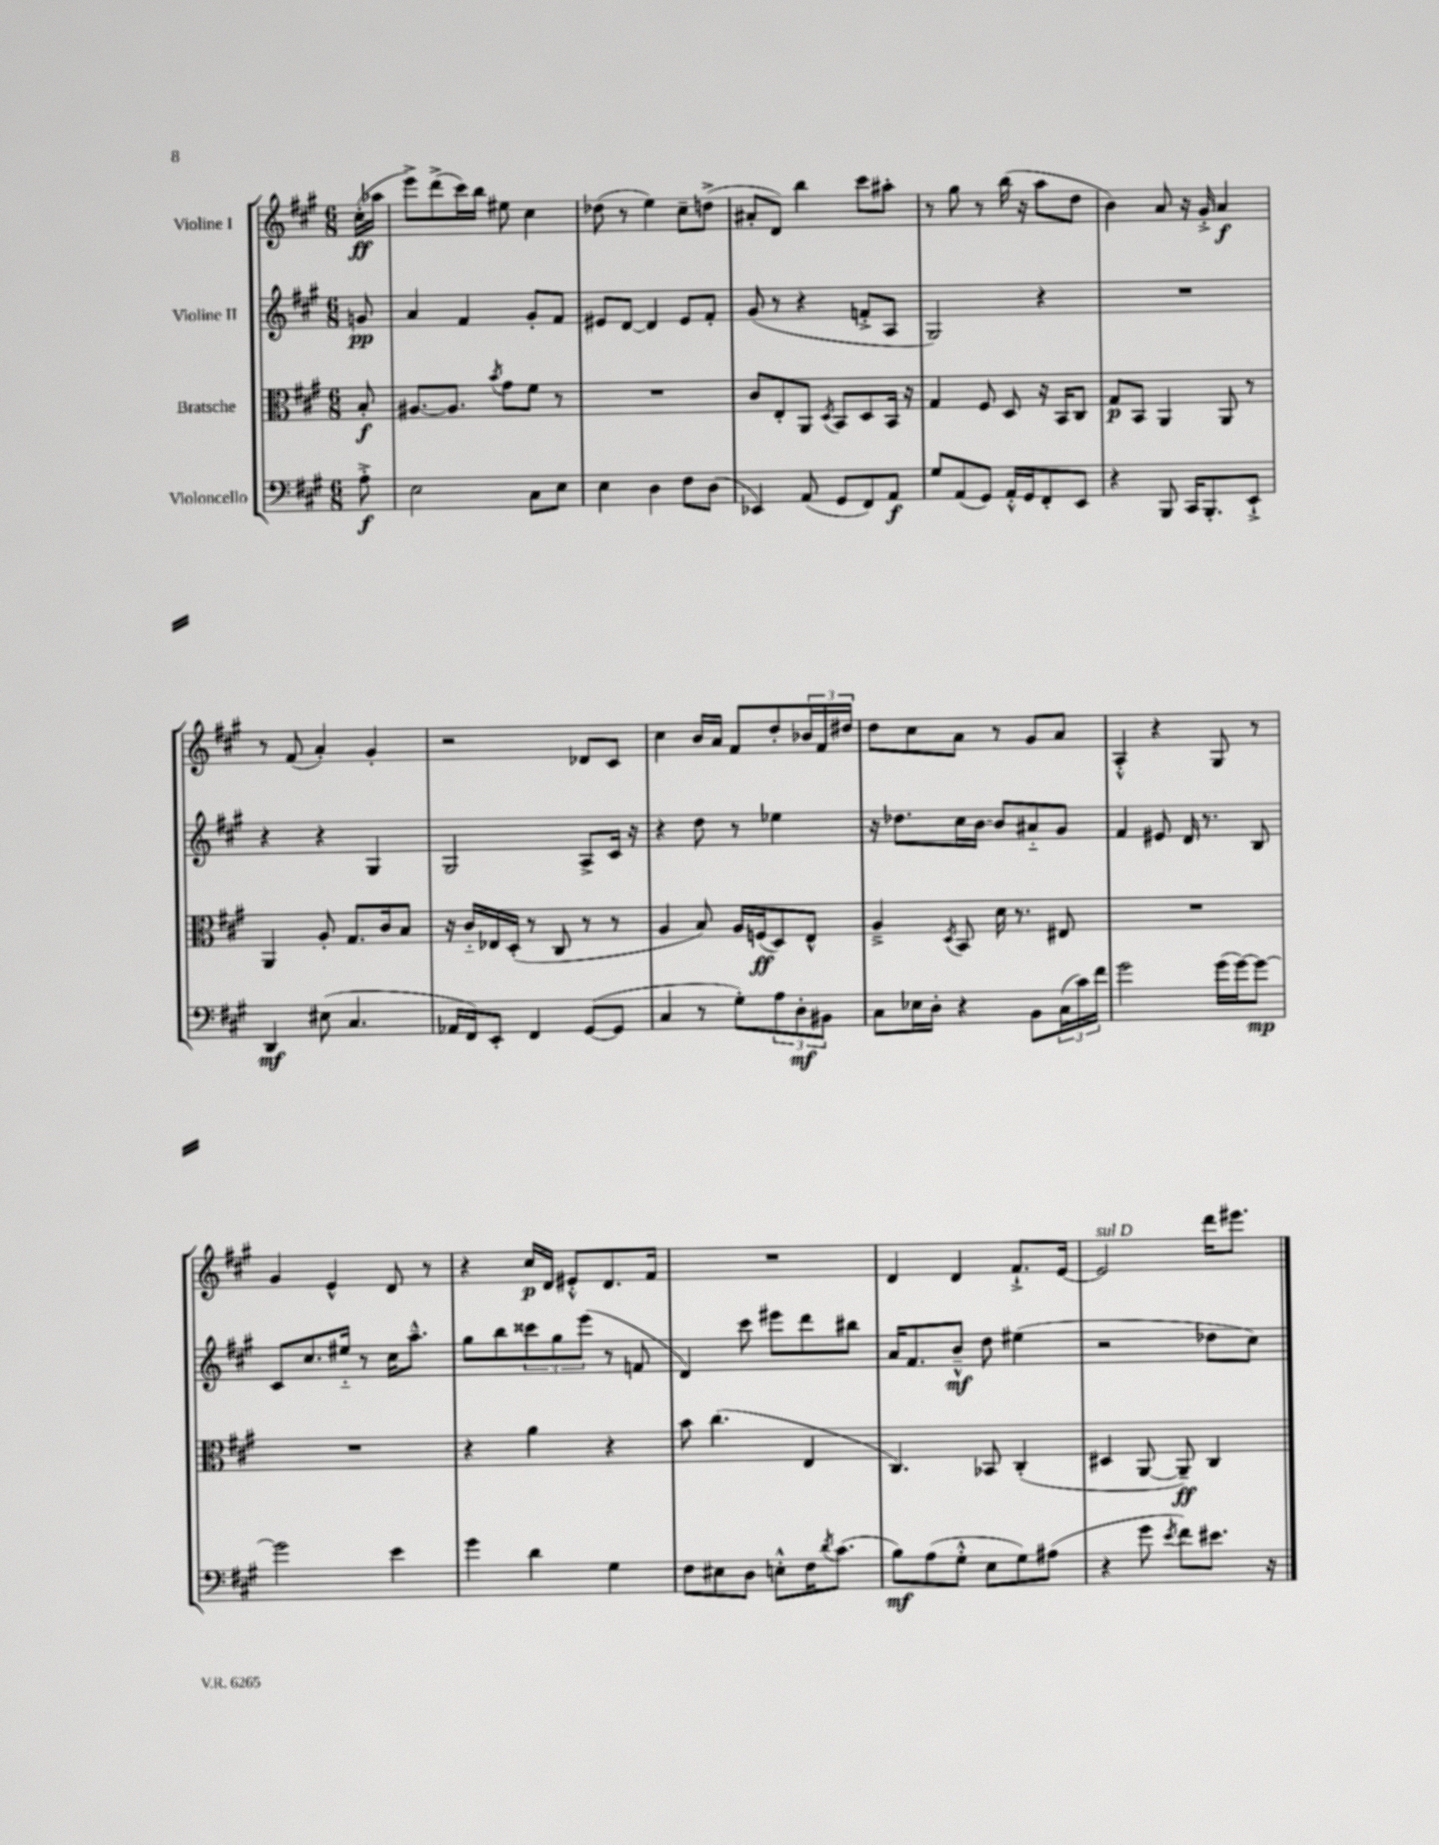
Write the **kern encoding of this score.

**kern	**dynam	**kern	**dynam	**kern	**dynam	**kern	**dynam
*part4	*part4	*part3	*part3	*part2	*part2	*part1	*part1
*staff4	*staff4	*staff3	*staff3	*staff2	*staff2	*staff1	*staff1
*I"Violoncello	*	*I"Bratsche	*	*I"Violine II	*	*I"Violine I	*
*clefF4	*	*clefC3	*	*clefG2	*	*clefG2	*
*k[f#c#g#]	*	*k[f#c#g#]	*	*k[f#c#g#]	*	*k[f#c#g#]	*
*M6/8	*	*M6/8	*	*M6/8	*	*M6/8	*
=	=	=	=	=	=	=	=
8A'^\	f	8B'/	f	8gn/	pp	(16cc#'\LL	ff
.	.	.	.	.	.	16aa-X\JJ	.
=1	=1	=1	=1	=1	=1	=1	=1
2E\	.	[8.A#X/L	.	4a/	.	8eee^\L)	.
.	.	.	.	.	.	(8ddd^\	.
.	.	8.A#/J]	.	.	.	.	.
.	.	.	.	4f#/	.	16ccc#\L)	.
.	.	.	.	.	.	16bb\JJ	.
.	.	8qb/	.	.	.	.	.
.	.	8g#\L	.	.	.	8ee#X\	.
8C#\L	.	8f#\J	.	8g#'/L	.	4cc#\	.
8E\J	.	8r	.	8f#/J	.	.	.
=2	=2	=2	=2	=2	=2	=2	=2
4E\	.	2.r	.	8e#X/L	.	(8dd-X\	.
.	.	.	.	[8d/J	.	8r	.
4D\	.	.	.	4d/]	.	4ee\)	.
8F#\L	.	.	.	8e#/L	.	8cc#~\L	.
(8D\J	.	.	.	8f#'/J	.	(8ddn^\J	.
=3	=3	=3	=3	=3	=3	=3	=3
4EE-X/)	.	8c#/L	.	(8g#/	.	8a#X'/L	.
.	.	8E'/	.	8r	.	8d/J)	.
(8AA/	.	8AA/J	.	4r	.	4bb\	.
.	.	8qD/	.	.	.	.	.
8GG#/L	.	8BB/L	.	.	.	.	.
8FF#/)	.	8D/	.	8fn'^/L	.	8ccc#\L	.
8AA/J	f	16BB/Jk	.	8A/J	.	8aa#X'\J	.
.	.	16r	.	.	.	.	.
=4	=4	=4	=4	=4	=4	=4	=4
8G#/L	.	4G#/	.	2G#/)	.	8r	.
(8AA/	.	.	.	.	.	8gg#\	.
8GG#/J)	.	8F#/	.	.	.	8r	.
16AA'^^/LL	.	8D/	.	.	.	(16bb\	.
16GG#/J	.	.	.	.	.	16r	.
8FF#'/	.	16r	.	4r	.	8aa\L	.
.	.	16BB/KL	.	.	.	.	.
8EE/J	.	8C#/J	.	.	.	8dd\J	.
=5	=5	=5	=5	=5	=5	=5	=5
4r	.	8G#/L	p	2.r	.	4b\)	.
.	.	8BB/J	.	.	.	.	.
8BBB/	.	4AA/	.	.	.	8a/	.
16CC#/KL	.	.	.	.	.	16r	.
8.BBB'/	.	.	.	.	.	16g#'^/	.
.	.	8AA/	.	.	.	4a/	f
8EE`^/J	.	8r	.	.	.	.	.
!!LO:LB:g=z
=6	=6	=6	=6	=6	=6	=6	=6
4DD/	mf	4AA/	.	4r	.	8r	.
.	.	.	.	.	.	(8f#/	.
(8E#X\	.	8A'/	.	4r	.	4a'/)	.
4.C#/	.	8.G#/L	.	.	.	.	.
.	.	.	.	4G#/	.	4g#'/	.
.	.	16c#/k	.	.	.	.	.
.	.	8B/J	.	.	.	.	.
=7	=7	=7	=7	=7	=7	=7	=7
16AA-X/LL	.	16r	.	2G#/	.	2r	.
16FF#/J)	.	16c#/LL	.	.	.	.	.
8EE'/J	.	16E-X/	.	.	.	.	.
.	.	(16D'/JJ	.	.	.	.	.
4FF#/	.	8r	.	.	.	.	.
.	.	8C#/	.	.	.	.	.
([8GG#/L	.	8r	.	8A^/L	.	8d-X/L	.
8GG#/J]	.	8r	.	16c#/Jk	.	8c#/J	.
.	.	.	.	16r	.	.	.
=8	=8	=8	=8	=8	=8	=8	=8
4C#/	.	4A/	.	4r	.	4cc#\	.
8r	.	8B/)	.	8dd\	.	16b/LL	.
.	.	.	.	.	.	16a/JJ	.
8G#'\L)	.	16A/LL	.	8r	.	8f#/L	.
.	.	(16Fn/J	ff	.	.	.	.
12A\	.	8D/)	.	4ee-X\	.	8dd'/	.
12D'\	mf	.	.	.	.	.	.
.	.	8E^^/J	.	.	.	24b-X/L	.
12BB#X\J	.	.	.	.	.	24f#/	.
.	.	.	.	.	.	24dd#X/JJ	.
=9	=9	=9	=9	=9	=9	=9	=9
8C#\L	.	4A~^/	.	16r	.	8dd\L	.
.	.	.	.	8.dd-X\L	.	.	.
16E-X\L	.	.	.	.	.	8cc#\	.
16D'\JJ	.	.	.	.	.	.	.
.	.	8qD/	.	.	.	.	.
4r	.	8BB/	.	16cc#\L	.	8a\J	.
.	.	.	.	[16b\JJ	.	.	.
.	.	16d\	.	8b/L]	.	8r	.
.	.	8.r	.	.	.	.	.
8BB\L	.	.	.	8a#X/	.	8g#/L	.
(24C#\L	.	8E#X/	.	8g#/J	.	8a/J	.
24c#\)	.	.	.	.	.	.	.
24f#\JJ	.	.	.	.	.	.	.
=10	=10	=10	=10	=10	=10	=10	=10
2g#\	.	2.r	.	4f#/	.	4A'^^/	.
.	.	.	.	8e#X/	.	4r	.
.	.	.	.	16d/	.	.	.
.	.	.	.	8.r	.	.	.
(16g#\LL	.	.	.	.	.	8G#/	.
[16g#\J)	.	.	.	.	.	.	.
8g#\J_	mp	.	.	8B/	.	8r	.
!!LO:LB:g=z
=11	=11	=11	=11	=11	=11	=11	=11
2g#\]	.	2.r	.	8c#/L	.	4g#/	.
.	.	.	.	8.cc#/	.	.	.
.	.	.	.	.	.	4e^^/	.
.	.	.	.	16ee#X/Jk	.	.	.
.	.	.	.	8r	.	.	.
4e\	.	.	.	16cc#\KL	.	8d/	.
.	.	.	.	8.aa~^^\J	.	.	.
.	.	.	.	.	.	8r	.
=12	=12	=12	=12	=12	=12	=12	=12
4g#\	.	4r	.	8gg#\L	.	4r	.
.	.	.	.	8bb\	.	.	.
4d\	.	4a\	.	12ccc##X\	.	16cc#/LL	p
.	.	.	.	.	.	16d/JJ	.
.	.	.	.	12gg#\	.	.	.
.	.	.	.	.	.	8e#X'^^/L	.
.	.	.	.	(12eee\J	.	.	.
4G#\	.	4r	.	8r	.	8.d/	.
.	.	.	.	8fn/	.	.	.
.	.	.	.	.	.	16f#/Jk	.
=13	=13	=13	=13	=13	=13	=13	=13
8F#\L	.	8b\	.	4d/)	.	2.r	.
8E#X\	.	(4.cc#\	.	.	.	.	.
8D\J	.	.	.	8ccc#\	.	.	.
8En'^^\L	.	.	.	8eee#X\L	.	.	.
16F#\K	.	4E/	.	8ddd\	.	.	.
8qd/	.	.	.	.	.	.	.
(8.c#\J	.	.	.	.	.	.	.
.	.	.	.	8bb#X\J	.	.	.
=14	=14	=14	=14	=14	=14	=14	=14
8B\L)	mf	4.C#/)	.	16a/KL	.	4d/	.
.	.	.	.	8.f#/	.	.	.
(8A\	.	.	.	.	.	.	.
8G#'^^\J	.	.	.	8b~^^/J	mf	4d/	.
8E\L	.	8BB-X/	.	8dd\	.	.	.
8G#\)	.	(4C#'/	.	(4ee#X\	.	8.f#`^/L	.
(8A#X\J	.	.	.	.	.	.	.
.	.	.	.	.	.	[16e/Jk	.
=15	=15	=15	=15	=15	=15	=15	=15
!	!	!	!	!	!	!LO:TX:a:i:t=sul D	!
4r	.	4D#X/	.	2r	.	2e/]	.
8g#\	.	[8AA/	.	.	.	.	.
8qe/	.	.	.	.	.	.	.
8f#\L)	.	8AA~/])	ff	.	.	.	.
8.e#X\J	.	4C#/	.	8dd-X\L	.	16ddd\KL	.
.	.	.	.	.	.	8.eee#X\J	.
.	.	.	.	8cc#\J)	.	.	.
16r	.	.	.	.	.	.	.
==	==	==	==	==	==	==	==
*-	*-	*-	*-	*-	*-	*-	*-
